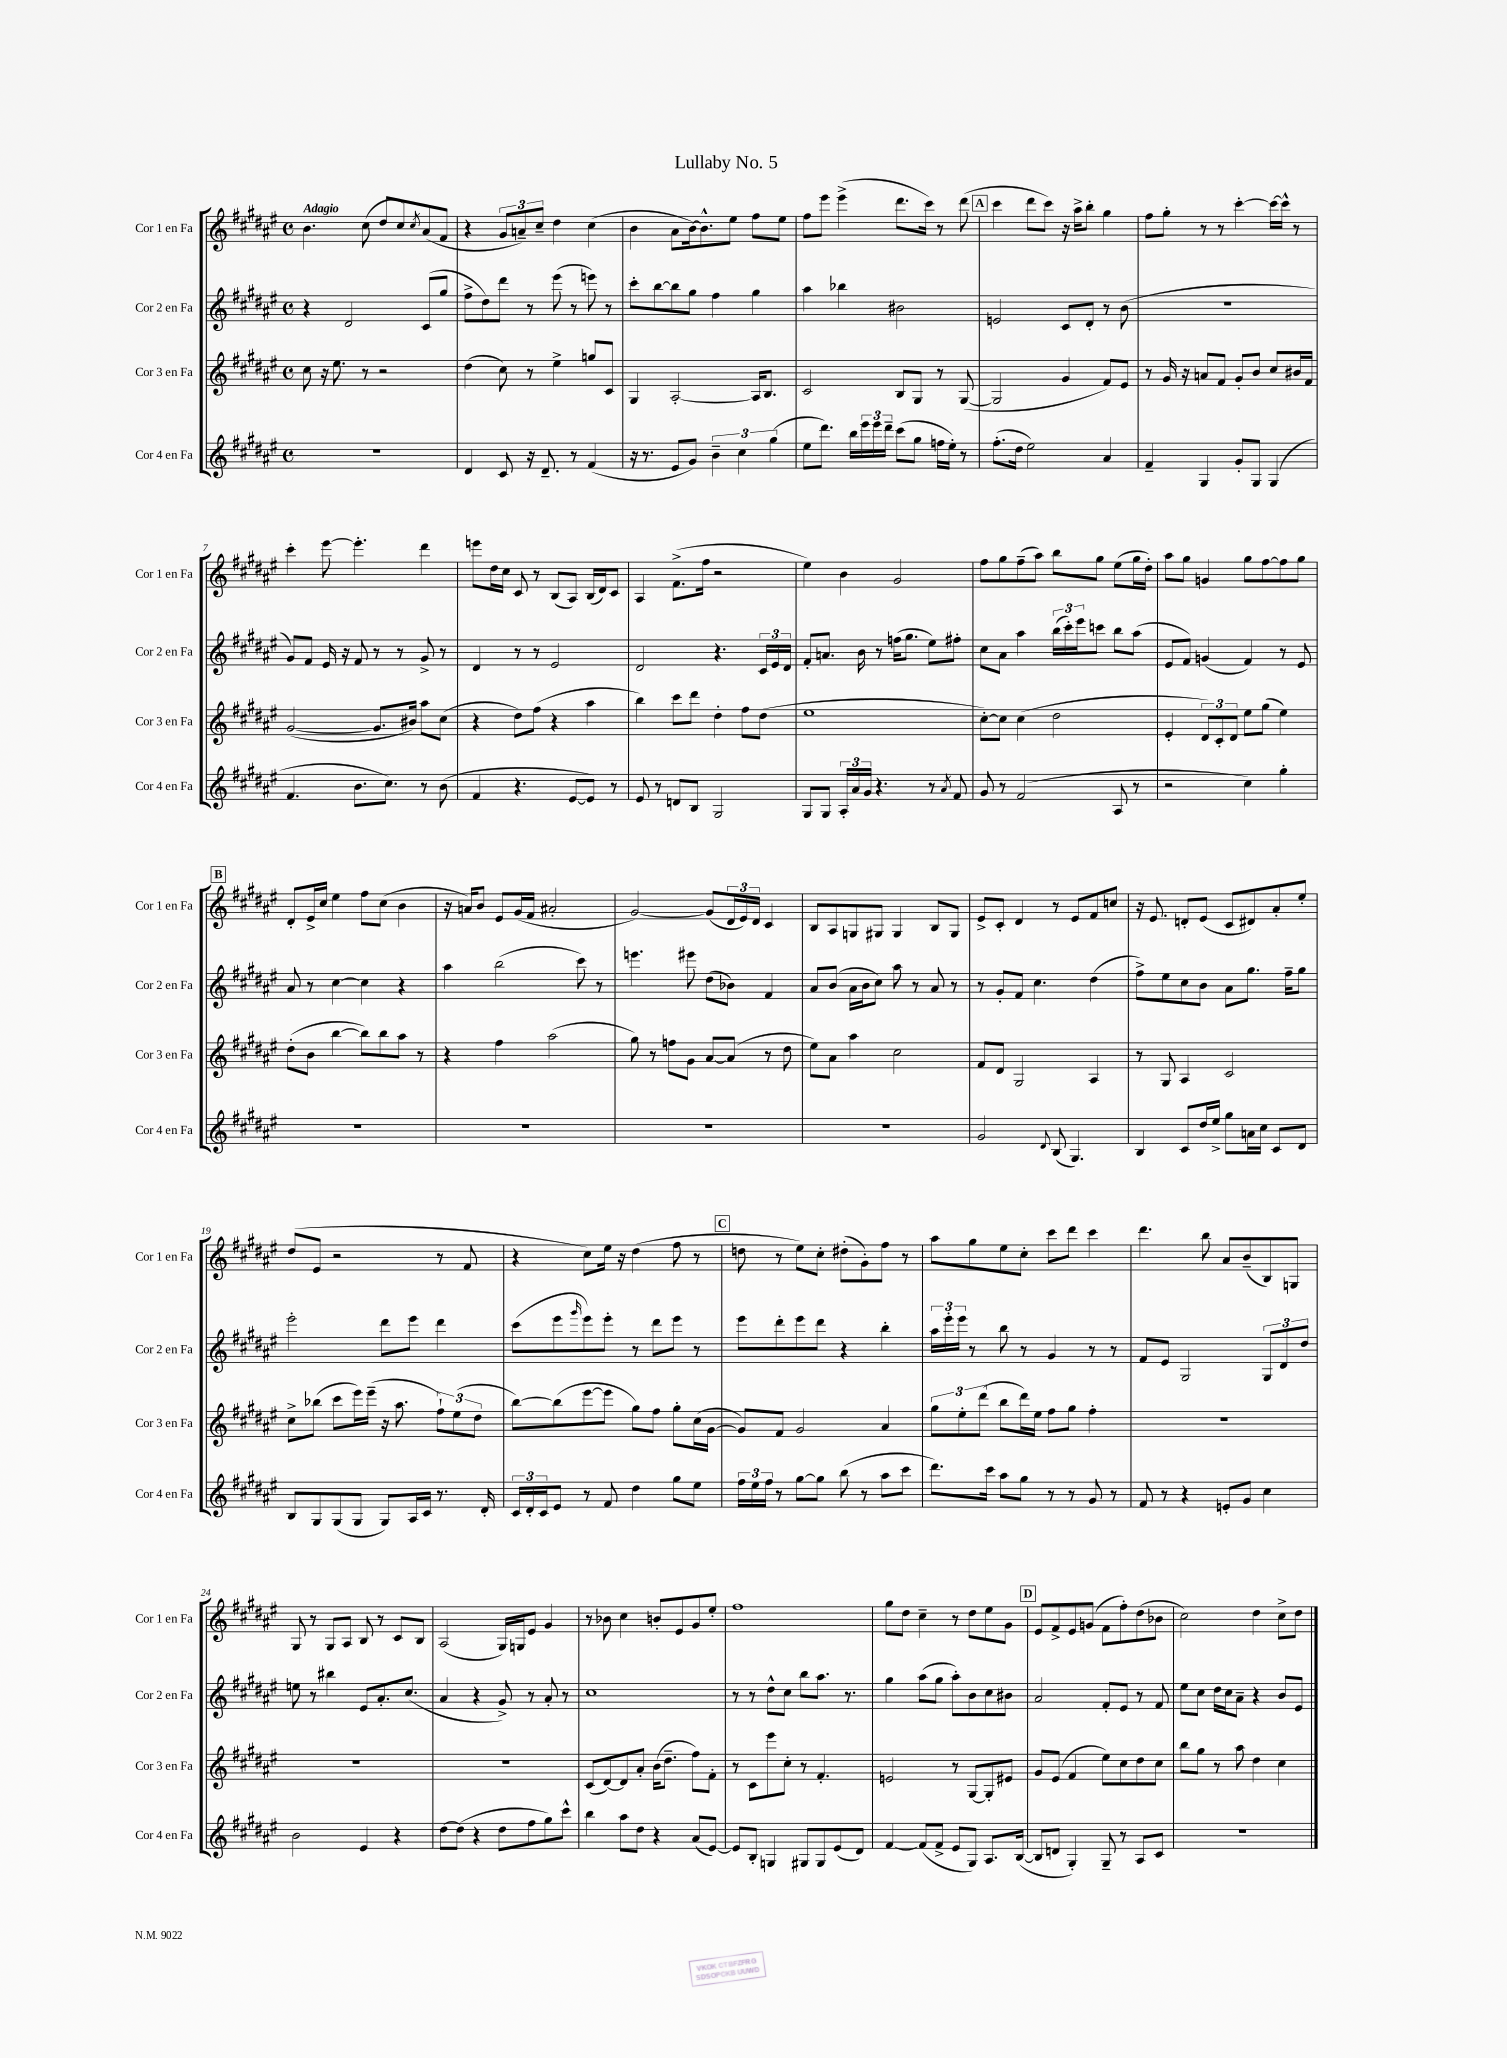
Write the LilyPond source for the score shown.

\header { title = "Lullaby No. 5" }
<<
\new StaffGroup <<
\new Staff = "s0" \with { instrumentName = "Cor 1 en Fa" shortInstrumentName = "Cor 1 en Fa" } {
    \clef treble \key fis \major \defaultTimeSignature \time 4/4 \tempo "Adagio"
    b'4. cis''8( dis''8 cis''8) \acciaccatura { cis''8 } ais'8( fis'8 |
    r4 \tuplet 3/2 { gis'8 a'8--) cis''8-- } dis''4 cis''4( |
    b'4 ais'8 b'16~) b'8.-^ eis''8 fis''8 eis''8 |
    fis''8 eis'''8 eis'''4->( dis'''8. cis'''16) r8 dis'''8( |
    \mark \markup { \box "A" } cis'''4 dis'''8 cis'''8) r16 ais''16-> b''8-. gis''4 |
    fis''8 gis''8-. r8 r8 cis'''4~-. cis'''16~ cis'''16-^ r8 |
    cis'''4-. eis'''8~ eis'''4.-. dis'''4 |
    e'''8 dis''16 cis''16 cis'8 r8 b8( ais8) b16( dis'16) cis'8 |
    ais4 fis'8.->( fis''16 r2 |
    eis''4) b'4 gis'2 |
    fis''8 gis''8 fis''8--( ais''8) b''8 gis''8 eis''8( gis''16 dis''16-.) |
    ais''8 gis''8 g'4 gis''8 fis''8~ fis''8 gis''8 |
    \mark \markup { \box "B" } dis'8-. eis'16-> cis''16 eis''4 fis''8 cis''8( b'4 |
    r16 a'16) b'8 eis'8 gis'16( fis'16 ais'2-. |
    gis'2~) gis'8( \tuplet 3/2 { dis'16 eis'16) dis'16 } cis'4 |
    b8 ais8 g8 gis8 gis4 b8 gis8 |
    eis'8-> cis'8-. dis'4 r8 eis'8 fis'8 c''8 |
    r16 eis'8. d'8-. eis'8( cis'8 dis'8) ais'8-. eis''8-. |
    dis''8( eis'8 r2 r8 fis'8 |
    r4 cis''8) eis''16 r16 dis''4( fis''8 r8 |
    \mark \markup { \box "C" } d''8 r8 eis''8) cis''8-. dis''8-.( gis'8-.) fis''8 r8 |
    ais''8 gis''8 eis''8 cis''8-. cis'''8 dis'''8 cis'''4 |
    dis'''4. b''8 ais'8 b'8--( b8) g8 |
    gis8 r8 gis8 ais8 b8 r8 cis'8 b8 |
    ais2( gis16) g16 eis'8 gis'4 |
    r8 bes'8 cis''4 b'8-. eis'8 gis'8 eis''8-. |
    fis''1 |
    gis''8 dis''8 cis''4-- r8 dis''8 eis''8 gis'8 |
    \mark \markup { \box "D" } eis'8 fis'8-> eis'8 g'8( fis'8 fis''8-.) dis''8( bes'8 |
    cis''2) dis''4 cis''8-> dis''8 \bar "|." |
}
\new Staff = "s1" \with { instrumentName = "Cor 2 en Fa" shortInstrumentName = "Cor 2 en Fa" } {
    \clef treble \key fis \major \defaultTimeSignature \time 4/4
    r4 dis'2 cis'8( gis''8 |
    fis''8-> dis''8) dis'''8 r8 eis'''8( r8 e'''8) r8 |
    cis'''8-. b''8~ b''8 gis''8 fis''4 gis''4 |
    ais''4 bes''4 bis'2 |
    \mark \markup { \box "A" } e'2 cis'8 dis'8-. r8 b'8( |
    R1 |
    gis'8) fis'8 eis'16 r16 fis'8 r8 r8 gis'8-> r8 |
    dis'4 r8 r8 eis'2 |
    dis'2 r4. \tuplet 3/2 { cis'16 eis'16 dis'16 } |
    fis'8-. a'8. b'16 r8 f''16( gis''8. eis''8) fis''8-. |
    cis''8 ais'8 ais''4 \tuplet 3/2 { b''16( cis'''16-.) eis'''16 } c'''8 b''8 ais''8( |
    eis'8 fis'8) g'4( fis'4) r8 eis'8 |
    \mark \markup { \box "B" } ais'8 r8 cis''4~ cis''4 r4 |
    ais''4 b''2( cis'''8) r8 |
    e'''4. eis'''8 dis''8( bes'8) fis'4 |
    ais'8 b'8( ais'16 b'16 cis''8) ais''8 r8 ais'8 r8 |
    r8 gis'8-. fis'8 cis''4. dis''4( |
    fis''8->) eis''8 cis''8 b'8 ais'8 gis''8. fis''16-- gis''8 |
    eis'''2-. dis'''8 eis'''8 dis'''4 |
    cis'''8( eis'''8 \grace { gis'''16 } eis'''8) eis'''8-. r8 dis'''8 eis'''8 r8 |
    \mark \markup { \box "C" } eis'''8 dis'''8-. eis'''8 dis'''8 r4 b''4-. |
    \tuplet 3/2 { ais''16 eis'''16-. eis'''16 } r8 b''8 r8 gis'4 r8 r8 |
    fis'8 eis'8 gis2 \tuplet 3/2 { gis8 dis'8 dis''8 } |
    e''8 r8 bis''4 eis'8 ais'8.-. cis''8.( |
    ais'4 r4 gis'8->) r8 ais'8-. r8 |
    cis''1 |
    r8 r8 dis''8-^ cis''8 b''8 ais''8. r8. |
    gis''4 ais''8( gis''8 ais''8-.) b'8 cis''8 bis'8 |
    \mark \markup { \box "D" } ais'2 fis'8-. eis'8 r8 fis'8 |
    eis''8 cis''8 dis''16 cis''16 ais'8-- r4 b'8 eis'8 \bar "|." |
}
\new Staff = "s2" \with { instrumentName = "Cor 3 en Fa" shortInstrumentName = "Cor 3 en Fa" } {
    \clef treble \key fis \major \defaultTimeSignature \time 4/4
    cis''8 r16 eis''8. r8 r2 |
    dis''4( cis''8) r8 eis''4-> g''8 cis'8 |
    gis4 ais2~-. ais16 b8. |
    cis'2 b8 gis8 r8 gis8~( |
    \mark \markup { \box "A" } gis2 gis'4 fis'8) eis'8 |
    r8 gis'16 r16 a'8 fis'8 gis'8-. b'8 cis''8 bis'16 fis'16 |
    gis'2~( gis'8. bis'16) ais''8 cis''8( |
    r4 dis''8) fis''8( r4 ais''4 |
    b''4) cis'''8 dis'''8 dis''4-. fis''8 dis''8( |
    eis''1 |
    cis''8~-.) cis''8 cis''4( dis''2 |
    eis'4-. \tuplet 3/2 { dis'8) cis'8-. dis'8 } eis''8 gis''8( eis''4) |
    \mark \markup { \box "B" } dis''8-.( b'8 b''4~ b''8) b''8 ais''8 r8 |
    r4 fis''4 ais''2( |
    gis''8) r8 f''8 gis'8 ais'8~ ais'8( r8 dis''8 |
    eis''8) ais'8 ais''4 cis''2 |
    fis'8 dis'8 gis2 ais4 |
    r8 gis8 ais4 cis'2 |
    cis''8-> bes''8( cis'''8 eis'''16) eis'''16--( r16 ais''8. \tuplet 3/2 { fis''8-!) eis''8( dis''8 } |
    b''8~) b''8( eis'''8~ eis'''8 gis''8) fis''8 gis''8-. cis''16( gis'16~ |
    \mark \markup { \box "C" } gis'8) fis'8 gis'2 ais'4 |
    \tuplet 3/2 { gis''8 eis''8-. dis'''8( } b''8 dis'''16) eis''16 fis''8 gis''8 fis''4-. |
    R1 |
    R1 |
    R1 |
    cis'8( dis'8~) dis'8 ais'8-. b'16( dis''8.-- fis''8) fis'8-. |
    r8 cis'8 eis'''8 cis''8-. r8 fis'4.-. |
    e'2 r8 gis8~ gis8-. eis'8 |
    \mark \markup { \box "D" } gis'8 eis'8( fis'4 eis''8) cis''8 dis''8 cis''8 |
    b''8 gis''8 r8 ais''8 dis''4 cis''4 \bar "|." |
}
\new Staff = "s3" \with { instrumentName = "Cor 4 en Fa" shortInstrumentName = "Cor 4 en Fa" } {
    \clef treble \key fis \major \defaultTimeSignature \time 4/4
    R1 |
    dis'4 cis'8 r16 dis'8.-- r8 fis'4( |
    r16 r8. eis'8 gis'8) \tuplet 3/2 { b'4-- cis''4 gis''4( } |
    eis''8 dis'''8.) b''16 \tuplet 3/2 { eis'''16 eis'''16 dis'''16-- } cis'''8( gis''8 f''16 eis''16-.) r8 |
    \mark \markup { \box "A" } fis''8.-.( dis''16 eis''2) ais'4 |
    fis'4-- gis4 gis'8-. gis8 gis4( |
    fis'4. b'8. cis''8.) r8 b'8( |
    fis'4 r4. eis'8~ eis'8) r8 |
    eis'8 r8 d'8 b8 gis2 |
    gis8 gis8 \tuplet 3/2 { ais16-. ais'16 gis'16 } r4. r8 \acciaccatura { ais'8 } fis'8 |
    gis'8 r8 fis'2( ais8 r8 |
    r2 cis''4) gis''4-. |
    \mark \markup { \box "B" } R1 |
    R1 |
    R1 |
    R1 |
    gis'2 \appoggiatura { dis'8 } b8( gis4.) |
    b4 cis'8 dis''16 eis''16-> gis''8 a'16 cis''16 cis'8 dis'8 |
    b8 gis8 gis8( gis8 gis8) ais16 cis'16 r8. dis'16-. |
    \tuplet 3/2 { cis'16 dis'16-. cis'16 } eis'8 r8 fis'8 dis''4 gis''8 eis''8 |
    \mark \markup { \box "C" } \tuplet 3/2 { fis''16 eis''16 fis''16 } r8 gis''8~ gis''8 b''8( r8 ais''8 cis'''8 |
    dis'''8.) cis'''16 ais''8 gis''8 r8 r8 gis'8 r8 |
    fis'8 r8 r4 e'8-. gis'8 cis''4 |
    b'2 eis'4 r4 |
    dis''8~ dis''8( r4 dis''8 fis''8 gis''8) cis'''8-^ |
    b''4 ais''8 dis''8 r4 ais'8( eis'8~) |
    eis'8 b8-. g4 gis8 gis8 eis'8( dis'8) |
    fis'4~ fis'8( fis'8-> eis'8 gis8) ais8. b16~( |
    \mark \markup { \box "D" } b8 d'8 gis4-.) gis8-- r8 ais8 cis'8 |
    R1 \bar "|." |
}
>>
>>
